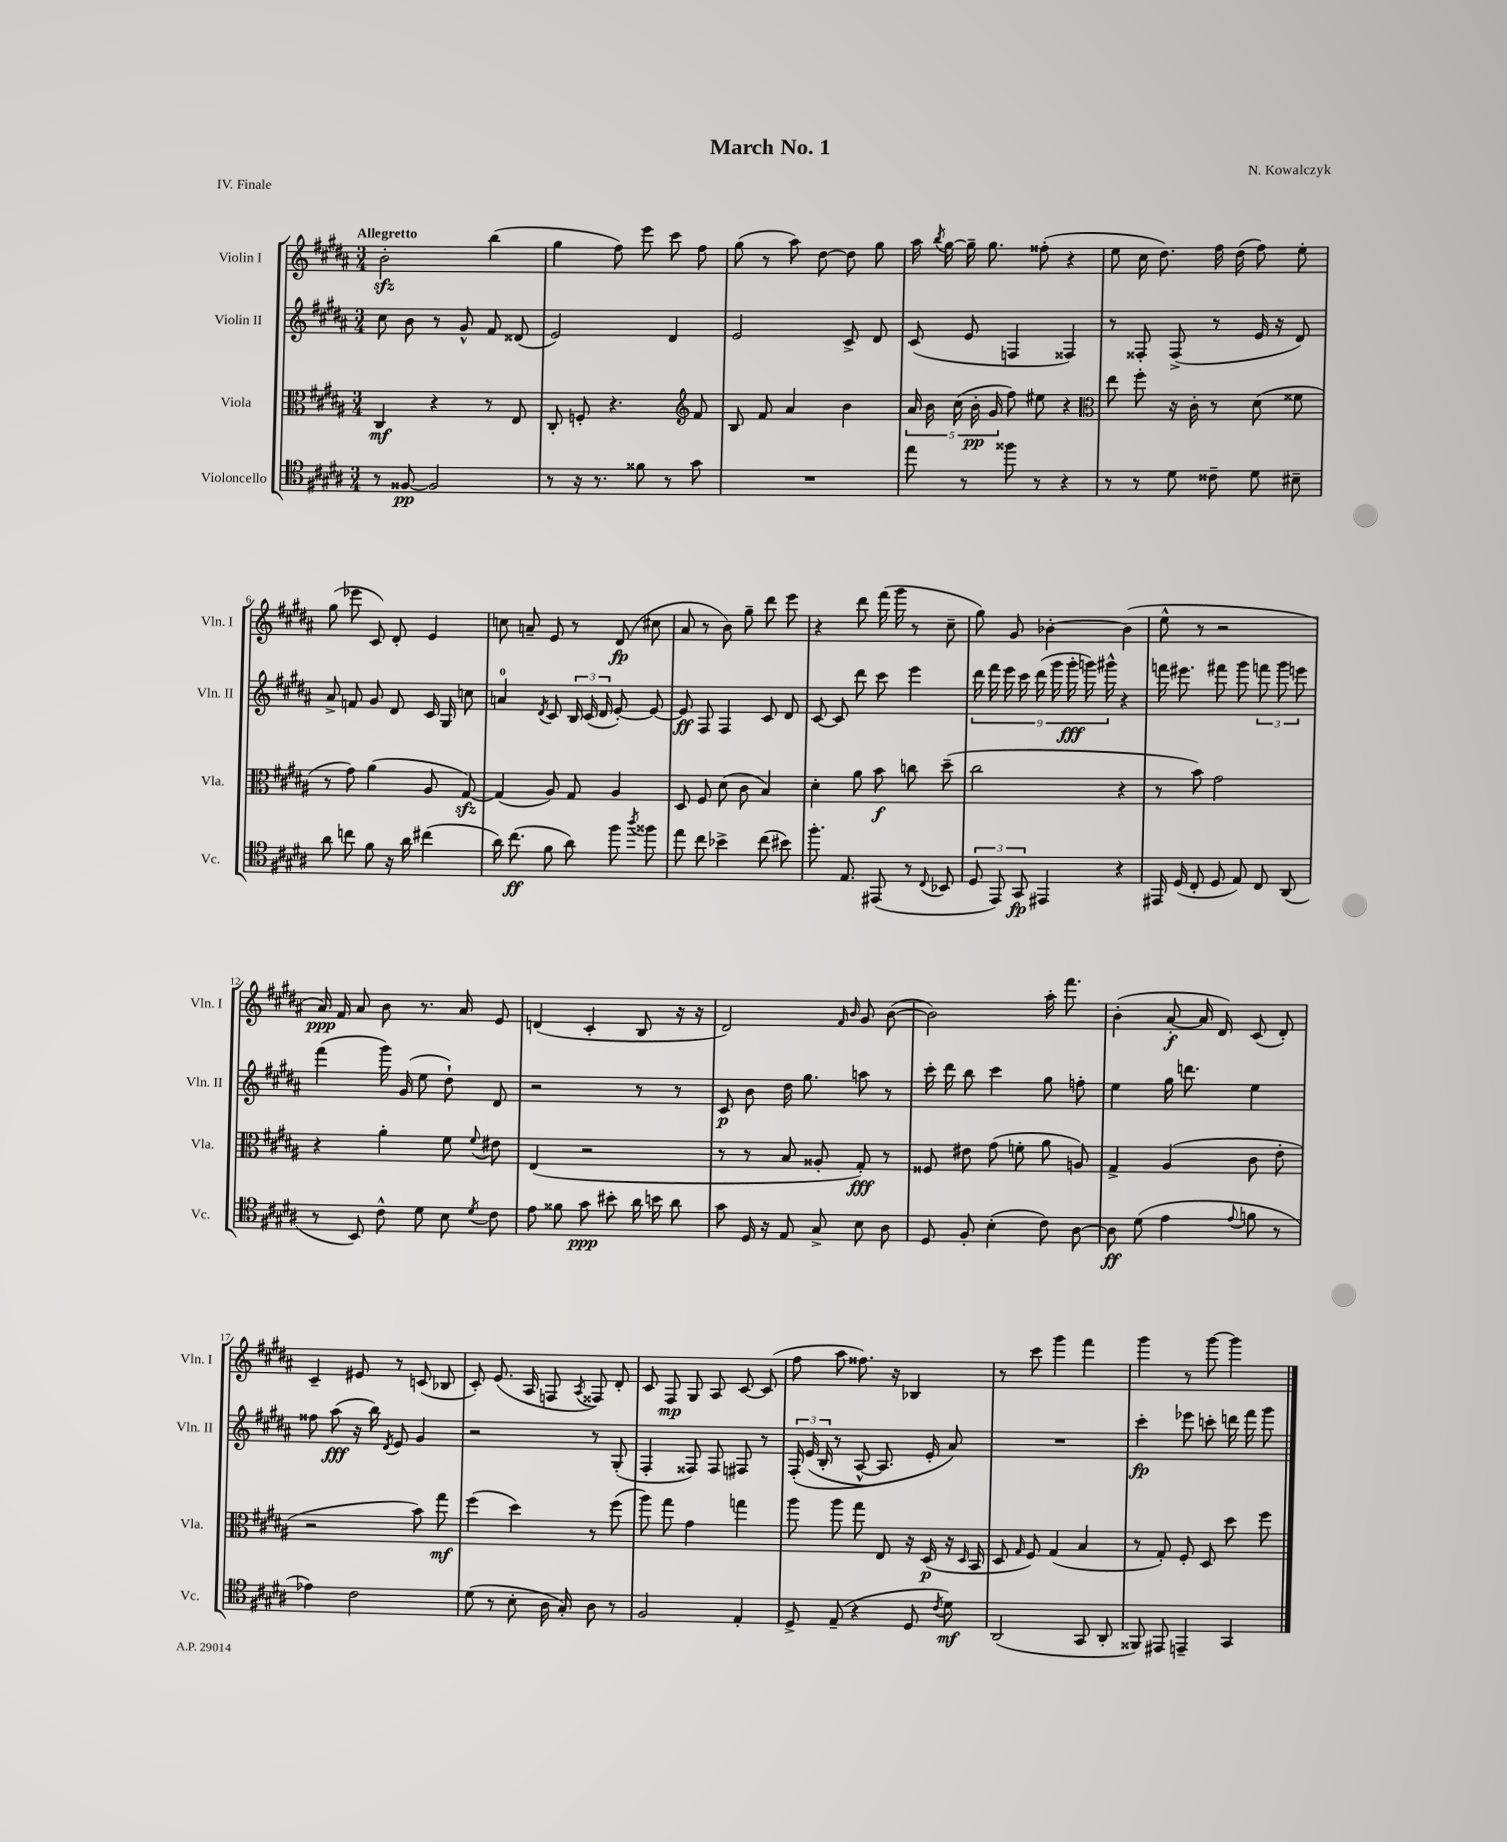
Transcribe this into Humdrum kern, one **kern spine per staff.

**kern	**dynam	**kern	**dynam	**kern	**dynam	**kern	**dynam
*part4	*part4	*part3	*part3	*part2	*part2	*part1	*part1
*staff4	*staff4	*staff3	*staff3	*staff2	*staff2	*staff1	*staff1
*I"Violoncello	*	*I"Viola	*	*I"Violin II	*	*I"Violin I	*
*I'Vc.	*	*I'Vla.	*	*I'Vln. II	*	*I'Vln. I	*
*clefC4	*	*clefC3	*	*clefG2	*	*clefG2	*
*k[f#c#g#d#a#]	*	*k[f#c#g#d#a#]	*	*k[f#c#g#d#a#]	*	*k[f#c#g#d#a#]	*
*M3/4	*	*M3/4	*	*M3/4	*	*M3/4	*
=1	=1	=1	=1	=1	=1	=1	=1
!	!	!	!	!	!	!LO:TX:a:B:t=Allegretto	!
8r	.	4C#/	mf	8cc#\	.	2bzz'\	.
[8F##X/	pp	.	.	8b\	.	.	.
2F##/]	.	4r	.	8r	.	.	.
.	.	.	.	8g#^^/	.	.	.
.	.	8r	.	8f#/	.	(4bb\	.
.	.	8E/	.	(8d##X/	.	.	.
=2	=2	=2	=2	=2	=2	=2	=2
8r	.	8C#'/	.	2e/)	.	4gg#\	.
16r	.	8Fn'/	.	.	.	.	.
8.r	.	.	.	.	.	.	.
.	.	4.r	.	.	.	8ff#\)	.
8f##X\	.	.	.	.	.	8eee\	.
8r	.	.	.	4d#/	.	8ccc#\	.
*	*	*clefG2	*	*	*	*	*
8g#\	.	8f#/	.	.	.	8ff#\	.
=3	=3	=3	=3	=3	=3	=3	=3
2.r	.	8B/	.	2e/	.	(8gg#\	.
.	.	8f#/	.	.	.	8r	.
.	.	4a#/	.	.	.	8aa#\)	.
.	.	.	.	.	.	[8dd#\	.
.	.	4b\	.	8c#^/	.	8dd#\]	.
.	.	.	.	8d#/	.	8gg#\	.
=4	=4	=4	=4	=4	=4	=4	=4
8ee\	.	20a#/	.	(8c#/	.	16aa#\	.
.	.	20b\	.	.	.	.	.
.	.	.	.	.	.	8qbb/	.
.	.	.	.	.	.	[16gg#\	.
.	.	(20cc#\	.	.	.	.	.
8r	.	.	.	8e/	.	16gg#~\]	.
.	.	20b'\	pp	.	.	.	.
.	.	.	.	.	.	8.gg#\	.
.	.	20g#/	.	.	.	.	.
8ff##X\	.	8ff#\)	.	4Fn/	.	.	.
8r	.	8ee#X\	.	.	.	(8ff##X'\	.
4r	.	4r	.	4F##X/)	.	4r	.
=5	=5	=5	=5	=5	=5	=5	=5
*	*	*clefC3	*	*	*	*	*
8r	.	8ee\	.	8r	.	8ee\	.
8r	.	8ff#'\	.	8F##X'/	.	16cc#\	.
.	.	.	.	.	.	8.dd#\)	.
8d#\	.	16r	.	(8F##^/	.	.	.
.	.	16c#'\	.	.	.	.	.
8c##X~\	.	8r	.	8r	.	16ff#\	.
.	.	.	.	.	.	(16dd#\	.
8d#\	.	(8d#\	.	16e/	.	8ff#\)	.
.	.	.	.	16r	.	.	.
8B#X~\	.	8f##X\	.	8d#/)	.	8ee'\	.
!!LO:LB:g=z
=6	=6	=6	=6	=6	=6	=6	=6
8a#\	.	8r	.	8a#^/	.	(8gg#\	.
8ccn\	.	8g#\)	.	8fn/	.	8eee-X\	.
8f#\	.	(4a#\	.	8g#/	.	8c#/)	.
16r	.	.	.	8d#/	.	8d#'/	.
16a#\	.	.	.	.	.	.	.
(4cc#X\	.	8A#/	.	16c#/	.	4e/	.
.	.	.	.	16G#/	.	.	.
.	.	[8G#zz/)	.	8ccn\	.	.	.
=7	=7	=7	=7	=7	=7	=7	=7
16a#\)	.	(4G#/]	.	4an/	.	8ccn\	.
(8.cc#\	ff	.	.	.	.	.	.
.	.	.	.	.	.	8an~/	.
.	.	.	.	8qd#/	.	.	.
8f#\	.	8A#/)	.	8c#/	.	8e/	.
8a#\)	.	8G#/	.	24B/	.	8r	.
.	.	.	.	(24c#/	.	.	.
.	.	.	.	24d#/	.	.	.
8ff#\	.	4A#/	.	[8e'/)	.	(8d#/	fp
8qaa#/	.	.	.	.	.	.	.
8ff##X\	.	.	.	8e/_	.	8cc#X\	.
=8	=8	=8	=8	=8	=8	=8	=8
8ee\	.	8D#/	.	8e/]	ff	8a#/	.
8cc#\	.	8F#/	.	8F#/	.	8r	.
4b-X^\	.	(8d#\	.	4F#/	.	8b\)	.
.	.	8c#\	.	.	.	8gg#~\	.
(8cc#\	.	4B/)	.	8c#/	.	8ddd#\	.
8b#X\)	.	.	.	8d#/	.	8eee\	.
=9	=9	=9	=9	=9	=9	=9	=9
8.ff#'\	.	4d#'\	.	[8c#/	.	4r	.
.	.	.	.	8c#/]	.	.	.
8.E/	.	.	.	.	.	.	.
.	.	8a#\	.	8ddd#\	.	8ddd#\	.
(8EE#X/	.	8b\	f	8ccc#\	.	(16fff#\	.
.	.	.	.	.	.	16ggg#\	.
8r	.	8ccn\	.	4eee\	.	8r	.
8qqC#/	.	.	.	.	.	.	.
8BB-X/	.	(8dd#~\	.	.	.	8cc#~\	.
=10	=10	=10	=10	=10	=10	=10	=10
12D#/	.	2cc#\	.	18ddd#\	.	8gg#\)	.
.	.	.	.	18fff#\	.	.	.
12EE/)	.	.	.	.	.	.	.
.	.	.	.	18eee\	.	.	.
.	.	.	.	.	.	8g#/	.
12GG#/	fp	.	.	18ccc#\	.	.	.
.	.	.	.	(18ddd#\	.	.	.
4EE#X/	.	.	.	.	.	[4b-X'\	.
.	.	.	.	18ggg#\	.	.	.
.	.	.	.	18ggg#'\	fff	.	.
.	.	.	.	18gggn\)	.	.	.
.	.	.	.	18ggg#X^^\	.	.	.
4r	.	4r	.	4r	.	(4b-\]	.
=11	=11	=11	=11	=11	=11	=11	=11
16EE#X/	.	8r	.	16fffn\	.	8ee^^\	.
(16D#/	.	.	.	8.eee#X\	.	.	.
8C#'/	.	8b\)	.	.	.	8r	.
8D#/	.	2g#\	.	8fff#X\	.	2r	.
8E/)	.	.	.	8ggg#\	.	.	.
8C#/	.	.	.	12fffn\	.	.	.
.	.	.	.	12ggg#\	.	.	.
(8AA#/	.	.	.	.	.	.	.
.	.	.	.	12eeen\	.	.	.
!!LO:LB:g=z
=12	=12	=12	=12	=12	=12	=12	=12
8r	.	4r	.	(4fff#\	.	16a#/)	ppp
.	.	.	.	.	.	16f#/	.
8BB/)	.	.	.	.	.	8a#/	.
8c#^^\	.	4a#'\	.	16ggg#\)	.	8b\	.
.	.	.	.	(16g#/	.	.	.
8d#\	.	.	.	8ee\	.	8.r	.
8B\	.	8f#\	.	8dd#`\)	.	.	.
.	.	.	.	.	.	16a#/	.
8qd#/	.	8qqf#/	.	.	.	.	.
8c#\	.	8e#X\	.	8d#/	.	8e/	.
=13	=13	=13	=13	=13	=13	=13	=13
8e\	.	(4E/	.	2r	.	(4dn/	.
8f##X\	.	.	.	.	.	.	.
8g#\	ppp	2r	.	.	.	4c#'/	.
8b#X'\	.	.	.	.	.	.	.
16a#\	.	.	.	8r	.	8B/	.
16bn\	.	.	.	.	.	.	.
8a#\	.	.	.	8r	.	16r	.
.	.	.	.	.	.	16r	.
=14	=14	=14	=14	=14	=14	=14	=14
8g#\	.	8r	.	8c#/	p	2d#/)	.
16D#/	.	8r	.	8b\	.	.	.
16r	.	.	.	.	.	.	.
8E/	.	8B/	.	16dd#\	.	.	.
.	.	.	.	8.gg#\	.	.	.
8G#^/	.	8A##X'/	.	.	.	.	.
.	.	.	.	.	.	16qqf#/	.
.	.	.	.	.	.	16qqb/	.
8B\	.	8G#'/)	fff	8aan\	.	8g#/	.
8A#\	.	8r	.	8r	.	([8b\	.
=15	=15	=15	=15	=15	=15	=15	=15
8D#/	.	8F##X/	.	16ccc#'\	.	2b\])	.
.	.	.	.	16ddd#\	.	.	.
8F#'/	.	8e#X\	.	8bb\	.	.	.
(4B'\	.	(8g#\	.	4ccc#\	.	.	.
.	.	8fn'\	.	.	.	.	.
8c#\)	.	8a#\	.	8gg#\	.	16aa#'\	.
.	.	.	.	.	.	8.fff#\	.
[8A#\	.	8An/)	.	8ffn'\	.	.	.
=16	=16	=16	=16	=16	=16	=16	=16
8A#\]	ff	4G#^/	.	4ee\	.	(4b'\	.
(8d#\	.	.	.	.	.	.	.
4e\	.	(4A#/	.	16gg#\	.	[8a#'/	f
.	.	.	.	8.dddn\	.	.	.
.	.	.	.	.	.	16a#/]	.
.	.	.	.	.	.	16d#/)	.
8qqe/	.	.	.	.	.	.	.
8fn\	.	8c#\	.	4ee\	.	(8c#/	.
8r	.	8e'\	.	.	.	8d#'/)	.
!!LO:LB:g=z
=17	=17	=17	=17	=17	=17	=17	=17
4e-X\)	.	2r	.	8ff##X\	.	4c#~/	.
.	.	.	.	(8aa#\	fff	.	.
2c#\	.	.	.	16r	.	8e#X/	.
.	.	.	.	16bb\)	.	.	.
.	.	.	.	8qd#/	.	.	.
.	.	.	.	8e/	.	8r	.
.	.	8b\)	.	4g#/	.	(8cn/	.
.	.	8gg#\	mf	.	.	8B-X/	.
=18	=18	=18	=18	=18	=18	=18	=18
(8d#\	.	(4ff#\	.	2r	.	8c#'/)	.
8r	.	.	.	.	.	(8.e/	.
8B'\	.	4dd#\)	.	.	.	.	.
.	.	.	.	.	.	16A#/	.
16A#\	.	.	.	.	.	8Fn/	.
16G#'/)	.	.	.	.	.	.	.
.	.	.	.	.	.	8qA#/	.
8A#\	.	8r	.	8r	.	8F##X/)	.
8r	.	(8ff#\	.	(8G#'/	.	8d#'/	.
=19	=19	=19	=19	=19	=19	=19	=19
2F#/	.	8aa#\)	.	4F#'/	.	8c#/	.
.	.	8gg#\	.	.	.	8F#/	mp
.	.	4g#\	.	8F##X/)	.	8G#/	.
.	.	.	.	8F##/	.	8A#/	.
4E'/	.	4ggn\	.	8F#X/	.	[8c#/	.
.	.	.	.	8r	.	(8c#/]	.
=20	=20	=20	=20	=20	=20	=20	=20
8D#^/	.	8aa#\	.	(24F#'/	.	8ff#\	.
.	.	.	.	(24e/	.	.	.
.	.	.	.	24B'/	.	.	.
(8E~/	.	8aa#\	.	8r	.	8aa#\	.
4r	.	8gg#\	.	[8A#^^/	.	8.ff##X\)	.
.	.	8E/	.	8.A#/])	.	.	.
.	.	.	.	.	.	16r	.
8D#/	.	16r	.	.	.	4B-X/	.
.	.	(16D#/	p	16e'/	.	.	.
8qc#/	.	.	.	.	.	.	.
8d#\)	mf	16r	.	8a#/)	.	.	.
.	.	16qqD#/	.	.	.	.	.
.	.	16BB/	.	.	.	.	.
=21	=21	=21	=21	=21	=21	=21	=21
(2AA#/	.	8D#/	.	2.r	.	8r	.
.	.	16qqG#/	.	.	.	.	.
.	.	8F#/)	.	.	.	8ccc#\	.
.	.	(4G#/	.	.	.	4ggg#\	.
8GG#/	.	4B/	.	.	.	4fff#\	.
8AA#'/	.	.	.	.	.	.	.
=22	=22	=22	=22	=22	=22	=22	=22
8FF##X/)	.	8r	.	4ccc#'\	fp	4ggg#\	.
8EE#X/	.	8G#'/)	.	.	.	.	.
4EEn~/	.	8F#'/	.	8eee-X\	.	8r	.
.	.	8D#/	.	8cccn'\	.	[8ggg#\	.
4GG#/	.	8dd#\	.	16dddn\	.	4ggg#\]	.
.	.	.	.	16fff#\	.	.	.
.	.	8ff#\	.	8ggg#\	.	.	.
==	==	==	==	==	==	==	==
*-	*-	*-	*-	*-	*-	*-	*-
